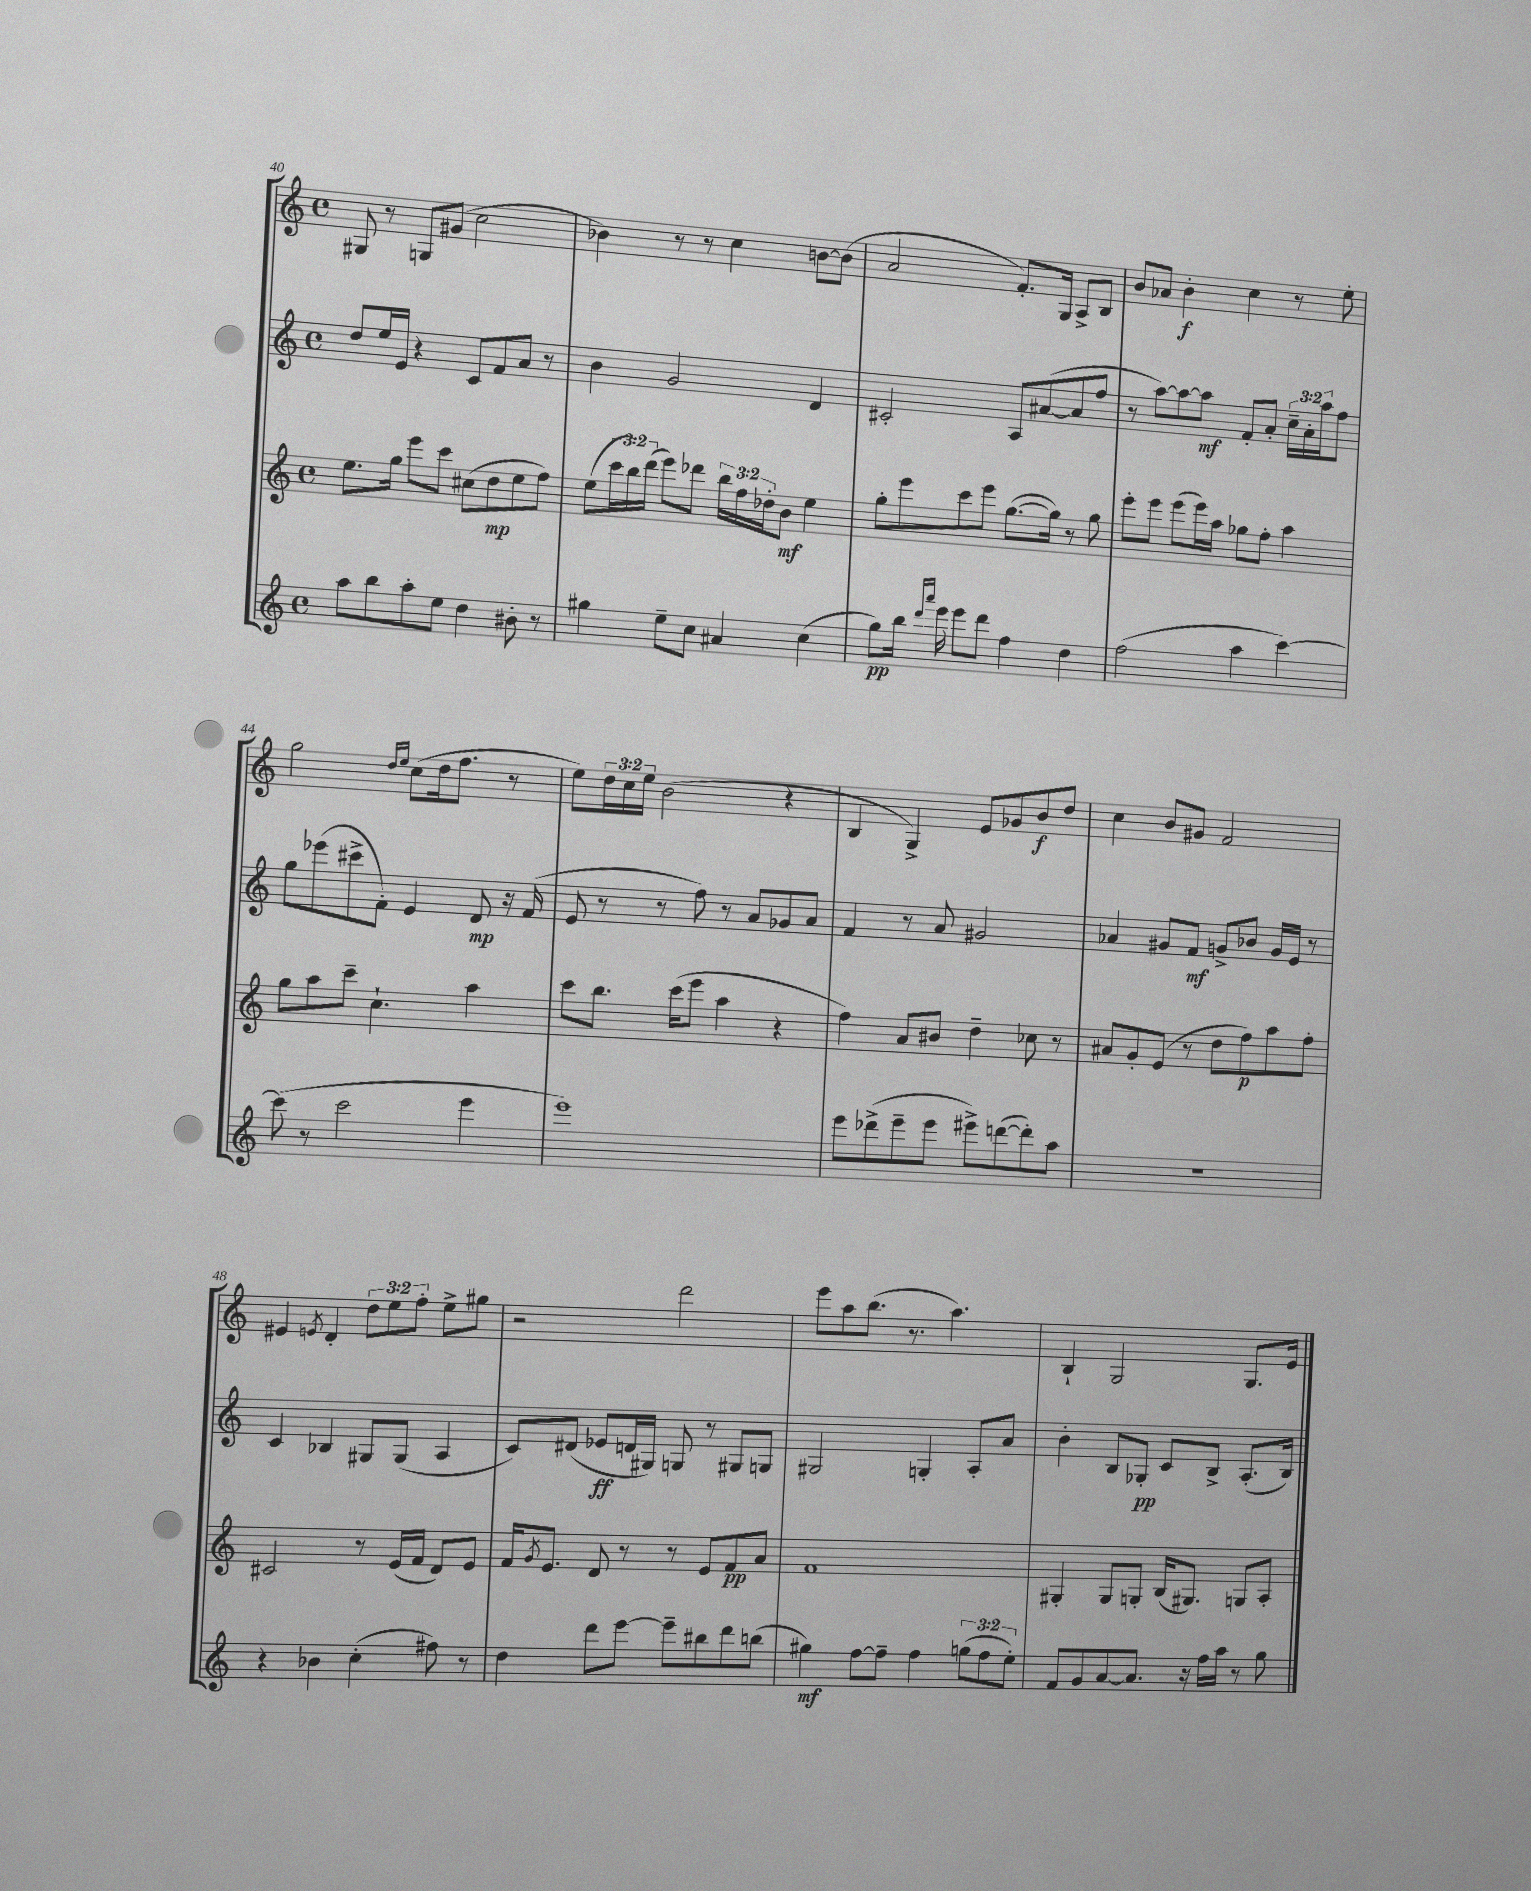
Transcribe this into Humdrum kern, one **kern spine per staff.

**kern	**dynam	**kern	**dynam	**kern	**dynam	**kern	**dynam
*part4	*part4	*part3	*part3	*part2	*part2	*part1	*part1
*staff4	*staff4	*staff3	*staff3	*staff2	*staff2	*staff1	*staff1
*clefG2	*	*clefG2	*	*clefG2	*	*clefG2	*
*k[]	*	*k[]	*	*k[]	*	*k[]	*
*M4/4	*	*M4/4	*	*M4/4	*	*M4/4	*
*met(c)	*	*met(c)	*	*met(c)	*	*met(c)	*
=40	=40	=40	=40	=40	=40	=40	=40
8aa\L	.	8.ee\L	.	8dd/L	.	8G#X/	.
8bb\	.	.	.	16ee/L	.	8r	.
.	.	16gg\Jk	.	16e/JJ	.	.	.
8aa'\	.	8eee\L	.	4r	.	8Gn/L	.
8ee\J	.	8ccc\J	.	.	.	(8g#X/J	.
4dd\	.	(8cc#X\L	.	8c/L	.	2cc\	.
.	.	8dd\	mp	8f/	.	.	.
8b#X'\	.	8ee\	.	8a/J	.	.	.
8r	.	8ff\J)	.	8r	.	.	.
=41	=41	=41	=41	=41	=41	=41	=41
4gg#X\	.	(8ee\L	.	4b\	.	4b-X\)	.
.	.	24ccc\L	.	.	.	.	.
.	.	24bb\)	.	.	.	.	.
.	.	(24ddd\JJ	.	.	.	.	.
8ee~\L	.	8eee\L)	.	2g/	.	8r	.
8cc\J	.	8ddd-X\J	.	.	.	8r	.
4a#X/	.	24bb\LL	.	.	.	4cc\	.
.	.	24ff\	.	.	.	.	.
.	.	24dd-X'\J	.	.	.	.	.
.	.	8b\J	mf	.	.	.	.
(4cc\	.	4ee\	.	4d/	.	[8bn\L	.
.	.	.	.	.	.	(8b\J]	.
=42	=42	=42	=42	=42	=42	=42	=42
8gg\L)	pp	8gg'\L	.	2c#X'/	.	2a/	.
16bb\Jk	.	8eee\	.	.	.	.	.
16qqddd/LL	.	.	.	.	.	.	.
16qqaaa/JJ	.	.	.	.	.	.	.
16eee\	.	.	.	.	.	.	.
8eee\L	.	8ccc\	.	.	.	.	.
8ddd\J	.	8eee\J	.	.	.	.	.
4ff\	.	([8.gg\L	.	8A/L	.	8.f'/L)	.
.	.	.	.	([8a#X/	.	.	.
.	.	16gg\Jk])	.	.	.	16G/Jk	.
4dd\	.	8r	.	8a#/]	.	8A^/L	.
.	.	8gg\	.	8ff/J	.	8B/J	.
=43	=43	=43	=43	=43	=43	=43	=43
(2ff\	.	8eee'\L	.	8r	.	8b/L	.
.	.	8eee\J	.	[8aa\L)	.	8a-X/J	.
.	.	(8eee\L	.	8aa\_	.	4b'\	f
.	.	16eee\L)	.	8aa\J]	mf	.	.
.	.	16aa\JJ	.	.	.	.	.
4aa\	.	8gg-X\L	.	8f'/L	.	4cc\	.
.	.	8ff'\J	.	8a'/J	.	.	.
[4ccc\)	.	4aa\	.	24cc~\LL	.	8r	.
.	.	.	.	24a'\	.	.	.
.	.	.	.	24aa\J	.	.	.
.	.	.	.	8ff\J	.	8ee'\	.
!!LO:LB:g=z
=44	=44	=44	=44	=44	=44	=44	=44
(8ccc\]	.	8gg\L	.	8gg\L	.	2gg\	.
8r	.	8aa\	.	(8eee-X\	.	.	.
2ccc\	.	8ccc~\J	.	8ccc#X^\	.	.	.
.	.	4.cc`\	.	8f'\J)	.	.	.
.	.	.	.	.	.	16qqdd/LL	.
.	.	.	.	.	.	16qqee/JJ	.
.	.	.	.	4e/	.	(8cc\L	.
.	.	.	.	.	.	16dd\k	.
.	.	.	.	.	.	8.ff\J	.
4eee\	.	4aa\	.	8d/	mp	.	.
.	.	.	.	16r	.	8r	.
.	.	.	.	(16f/	.	.	.
=45	=45	=45	=45	=45	=45	=45	=45
1eee)	.	8ccc\L	.	8e/	.	8ee\L)	.
.	.	8.bb\J	.	8r	.	24dd\L	.
.	.	.	.	.	.	24cc\	.
.	.	.	.	.	.	24ee\JJ	.
.	.	.	.	8r	.	(2b\	.
.	.	(16ccc\KL	.	.	.	.	.
.	.	8eee\J	.	8ff\)	.	.	.
.	.	4aa\	.	8r	.	.	.
.	.	.	.	8a/L	.	.	.
.	.	4r	.	8g-X/	.	4r	.
.	.	.	.	8a/J	.	.	.
=46	=46	=46	=46	=46	=46	=46	=46
8eee\L	.	4ff\)	.	4f/	.	4B/	.
(8ddd-X^\	.	.	.	.	.	.	.
8eee~\	.	8a/L	.	8r	.	4G^/)	.
8eee\J	.	8b#X/J	.	8a/	.	.	.
8eee#X^\L)	.	4dd~\	.	2g#X/	.	8e/L	.
([8dddn\	.	.	.	.	.	8g-X/	.
8ddd'\])	.	8cc-X\	.	.	.	8b/	f
8aa\J	.	8r	.	.	.	8dd/J	.
=47	=47	=47	=47	=47	=47	=47	=47
1r	.	8a#X/L	.	4a-X/	.	4cc\	.
.	.	8g'/	.	.	.	.	.
.	.	(8e/J	.	8g#X/L	.	8b/L	.
.	.	8r	.	8f/J	mf	8g#X/J	.
.	.	8dd\L	.	8gn^/L	.	2f/	.
.	.	8ff\)	p	8b-X/J	.	.	.
.	.	8aa\	.	16g/LL	.	.	.
.	.	.	.	16e/JJ	.	.	.
.	.	8ff'\J	.	8r	.	.	.
!!LO:LB:g=z
=48	=48	=48	=48	=48	=48	=48	=48
4r	.	2c#X/	.	4c/	.	4e#X/	.
.	.	.	.	.	.	8qen/	.
4b-X\	.	.	.	4B-X/	.	4d'/	.
(4cc'\	.	8r	.	8G#X/L	.	12dd\L	.
.	.	.	.	.	.	12ee\	.
.	.	(16e/LL	.	(8G#/J	.	.	.
.	.	.	.	.	.	12ff'\J	.
.	.	16f/JJ	.	.	.	.	.
8ff#X\)	.	8d/L)	.	4A/	.	8ee^\L	.
8r	.	8e/J	.	.	.	8gg#X\J	.
=49	=49	=49	=49	=49	=49	=49	=49
4dd\	.	16f/KL	.	8c/L)	.	2r	.
.	.	8qg/	.	.	.	.	.
.	.	8.e/J	.	.	.	.	.
.	.	.	.	(8d#X/J	.	.	.
8ddd\L	.	8d/	.	8e-X/L	ff	.	.
[8eee\J	.	8r	.	16dn/L	.	.	.
.	.	.	.	16G#X/JJ)	.	.	.
8eee~\L]	.	8r	.	8Gn/	.	2ddd\	.
8bb#X\	.	8e/L	.	8r	.	.	.
8ddd\	.	8f/	pp	8G#X/L	.	.	.
(8bbn\J	.	8a/J	.	8Gn/J	.	.	.
=50	=50	=50	=50	=50	=50	=50	=50
4gg#X\)	mf	1f	.	2G#X/	.	8eee\L	.
.	.	.	.	.	.	8aa\	.
[8ff\L	.	.	.	.	.	(8.bb\J	.
8ff~\J]	.	.	.	.	.	.	.
.	.	.	.	.	.	8.r	.
4ff\	.	.	.	4Gn'/	.	.	.
.	.	.	.	.	.	4.aa\)	.
(12ggn\L	.	.	.	8A'/L	.	.	.
12ff\	.	.	.	.	.	.	.
.	.	.	.	8a/J	.	.	.
12ee'\J)	.	.	.	.	.	.	.
=51	=51	=51	=51	=51	=51	=51	=51
8f/L	.	4G#X'/	.	4b'\	.	4B`/	.
8g/	.	.	.	.	.	.	.
[8a/	.	8G#/L	.	8B/L	.	2G/	.
8.a/J]	.	8Gn'/J	.	8G-X'/J	pp	.	.
.	.	(16B/KL	.	8c/L	.	.	.
16r	.	8.G#X/J)	.	.	.	.	.
16ff\LL	.	.	.	8B^/J	.	.	.
16aa\JJ	.	.	.	.	.	.	.
8r	.	8Gn/L	.	(8.A'/L	.	8.G/L	.
8gg\	.	8A'/J	.	.	.	.	.
.	.	.	.	16B/Jk)	.	16e/Jk	.
==	==	==	==	==	==	==	==
*-	*-	*-	*-	*-	*-	*-	*-
